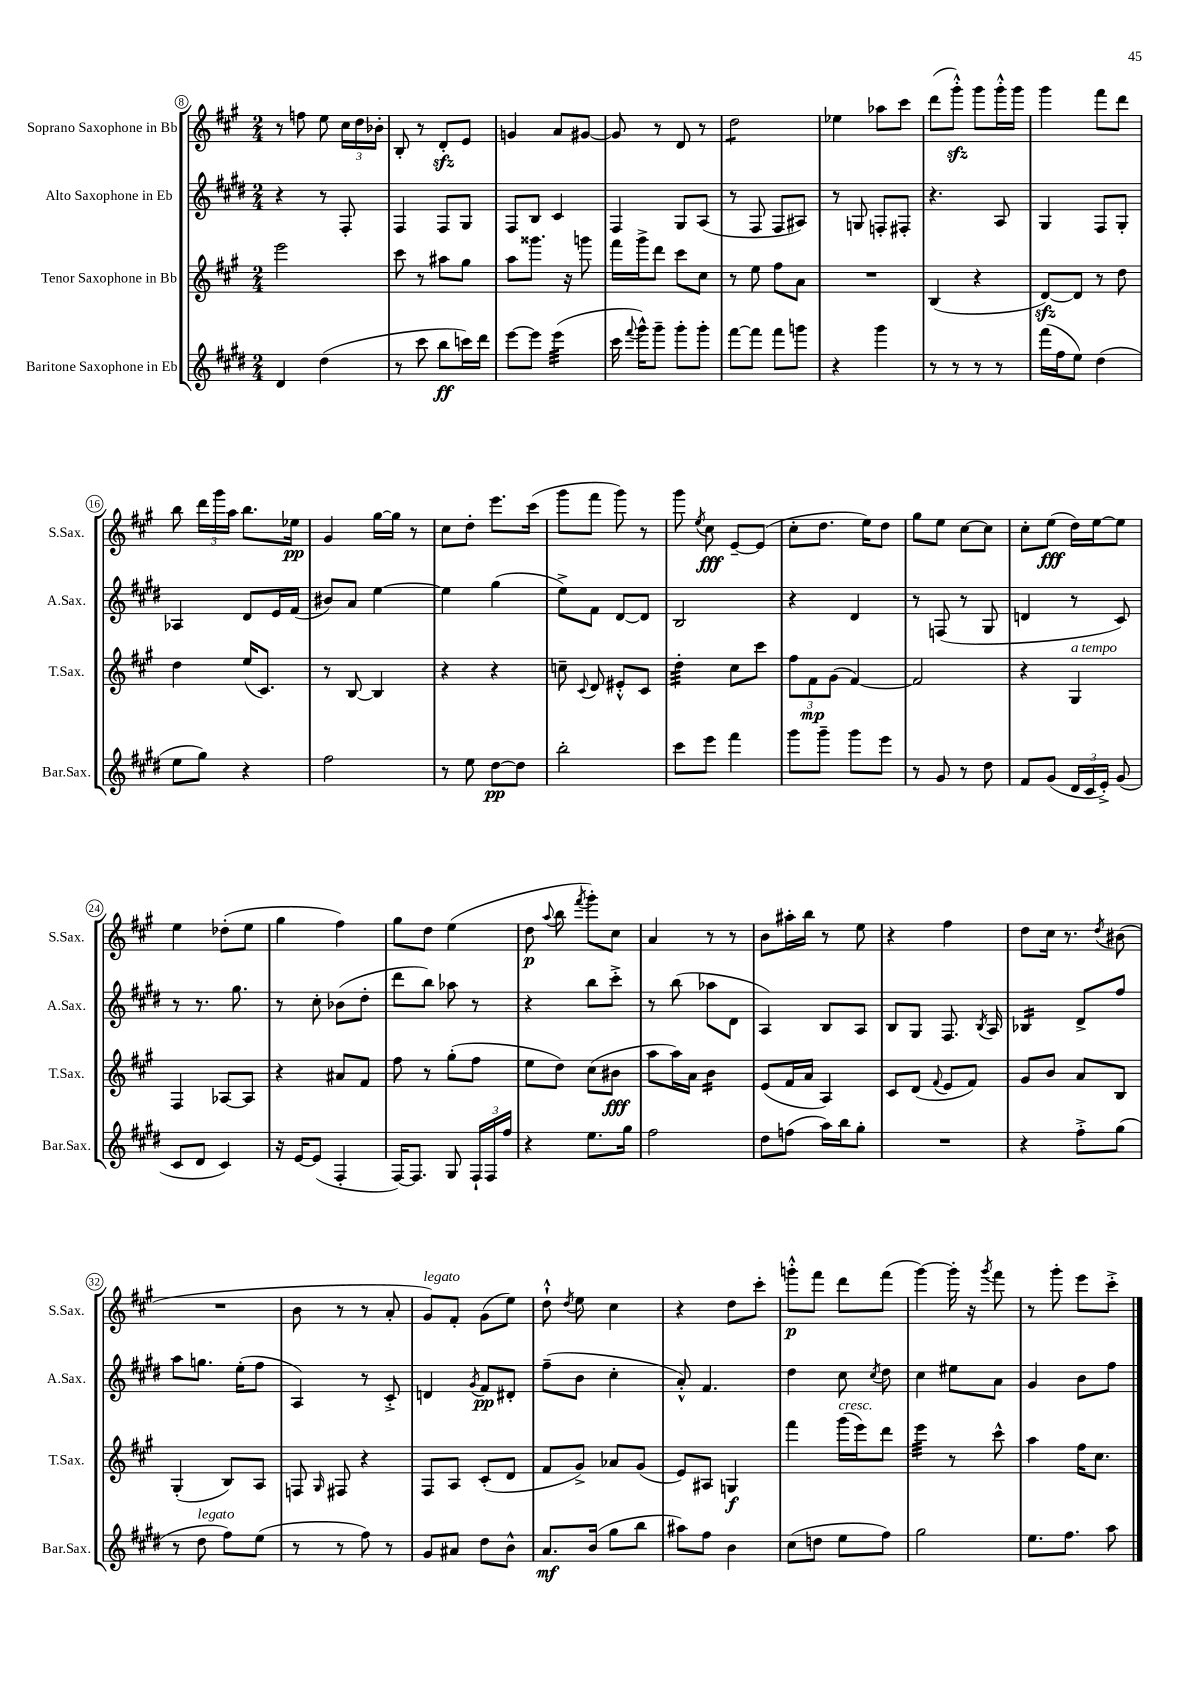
<<
\new StaffGroup <<
\new Staff = "s0" \with { instrumentName = "Soprano Saxophone in Bb" shortInstrumentName = "S.Sax." } {
    \clef treble \key a \major \numericTimeSignature \time 2/4
    \autoBeamOff r8 f''8 e''8 \tuplet 3/2 { cis''16[ d''16 bes'16]-. } |
    b8-. r8 d'8[-.\sfz e'8] |
    g'4 a'8[ gis'8]~ |
    gis'8 r8 d'8 r8 |
    d''2:8 |
    ees''4 aes''8[ cis'''8] |
    d'''8[( gis'''8]-.-^\sfz) gis'''8[ gis'''16-.-^ gis'''16] |
    gis'''4 fis'''8[ d'''8] |
    b''8 \tuplet 3/2 { d'''16[ gis'''16 a''16] } b''8.[ ees''16]\pp |
    gis'4 gis''16[~ gis''16] r8 |
    cis''8[ d''8]-. e'''8.[ cis'''16]( |
    gis'''8[ fis'''8] gis'''8) r8 |
    gis'''8 \acciaccatura { e''8 } cis''8\fff e'8[~-- e'8]( |
    cis''8[-. d''8.] e''16[) d''8] |
    gis''8[ e''8] cis''8[~ cis''8] |
    cis''8[-. e''8]\fff( d''16[) e''16~ e''8] |
    e''4 des''8[-.( e''8] |
    gis''4 fis''4) |
    gis''8[ d''8] e''4( |
    d''8\p \appoggiatura { a''8 } b''8 \acciaccatura { fis'''8 } gis'''8[-.) cis''8] |
    a'4 r8 r8 |
    b'8[ ais''16-. b''16] r8 e''8 |
    r4 fis''4 |
    d''8[ cis''16] r8. \acciaccatura { d''8 } bis'8( |
    R2 |
    b'8 r8 r8 a'8-. |
    gis'8[^\markup { \italic "legato" }) fis'8]-. gis'8[( e''8]) |
    d''8-!-^ \acciaccatura { d''8 } e''8 cis''4 |
    r4 d''8[ cis'''8]-. |
    g'''8[-.-^\p fis'''8] d'''8[ fis'''8]( |
    gis'''4~) gis'''16-. r16 \acciaccatura { gis'''8 } fis'''8 |
    r8 gis'''8-. e'''8[ cis'''8]-.-> \bar "|." |
}
\new Staff = "s1" \with { instrumentName = "Alto Saxophone in Eb" shortInstrumentName = "A.Sax." } {
    \clef treble \key e \major \numericTimeSignature \time 2/4
    \autoBeamOff r4 r8 fis8-. |
    fis4 fis8[ gis8] |
    fis8[ b8] cis'4 |
    fis4 gis8[ a8]( |
    r8 fis8 fis8[ ais8]) |
    r8 g8 f8[-. fis8]-. |
    r4. a8 |
    gis4 fis8[ gis8]-. |
    aes4 dis'8[ e'16 fis'16]( |
    bis'8[) a'8] e''4~ |
    e''4 gis''4( |
    e''8[->) fis'8] dis'8[~ dis'8] |
    b2 |
    r4 dis'4 |
    r8 f8( r8 gis8 |
    d'4 r8 cis'8) |
    r8 r8. gis''8. |
    r8 cis''8-. bes'8[( dis''8]-. |
    dis'''8[ b''8]) aes''8 r8 |
    r4 b''8[ cis'''8]-.-> |
    r8 b''8( aes''8[ dis'8] |
    a4) b8[ a8] |
    b8[ gis8] fis8. \acciaccatura { b8 } a16 |
    bes4:16 dis'8[-> fis''8] |
    a''8[ g''8.] e''16[-.( fis''8] |
    a4) r8 cis'8-.-> |
    d'4 \acciaccatura { gis'8 } fis'8[\pp dis'8]-. |
    fis''8[--( b'8] cis''4-. |
    a'8-.-^) fis'4. |
    dis''4 cis''8 \acciaccatura { cis''8 } dis''8 |
    cis''4 eis''8[ a'8] |
    gis'4 b'8[ fis''8] \bar "|." |
}
\new Staff = "s2" \with { instrumentName = "Tenor Saxophone in Bb" shortInstrumentName = "T.Sax." } {
    \clef treble \key a \major \numericTimeSignature \time 2/4
    \autoBeamOff e'''2 |
    cis'''8 r8 ais''8[ gis''8] |
    a''8[ gisis'''8.] r16 g'''8 |
    fis'''16[ gis'''16-> d'''8] cis'''8[ cis''8] |
    r8 e''8 fis''8[ a'8] |
    R2 |
    b4( r4 |
    d'8[~\sfz) d'8] r8 d''8 |
    d''4 e''16[( cis'8.]) |
    r8 b8~ b4 |
    r4 r4 |
    c''8-- \appoggiatura { cis'8 } d'8 eis'8[-.-^ cis'8] |
    d''4:32-. cis''8[ cis'''8] |
    \tuplet 3/2 { fis''8[ fis'8\mp gis'8]( } fis'4~) |
    fis'2 |
    r4 gis4^\markup { \italic "a tempo" } |
    fis4 aes8[~ aes8] |
    r4 ais'8[ fis'8] |
    fis''8 r8 gis''8[-.( fis''8] |
    e''8[ d''8]) cis''8[( bis'8]\fff |
    a''8[ a''16) a'16] b'4:16 |
    e'8[( fis'16 a'16] a4) |
    cis'8[ d'8]( \appoggiatura { fis'8 } e'8[ fis'8]) |
    gis'8[ b'8] a'8[ b8] |
    gis4-.( b8[) a8] |
    f8 \grace { gis16 } fis8 r4 |
    fis8[ a8] cis'8[-.( d'8] |
    fis'8[ gis'8]->) aes'8[ gis'8]( |
    e'8[) ais8] g4\f |
    fis'''4 gis'''16[^\markup { \italic "cresc." }( e'''16) d'''8] |
    e'''4:32 r8 cis'''8-^ |
    a''4 fis''16[ cis''8.] \bar "|." |
}
\new Staff = "s3" \with { instrumentName = "Baritone Saxophone in Eb" shortInstrumentName = "Bar.Sax." } {
    \clef treble \key e \major \numericTimeSignature \time 2/4
    \autoBeamOff dis'4 dis''4( |
    r8 cis'''8 b''8[\ff c'''16) dis'''16] |
    e'''8[~ e'''8] e'''4:32( |
    cis'''16 \appoggiatura { fis'''8 } gis'''16[-^) gis'''8]-- gis'''8[-. gis'''8]-. |
    fis'''8[~ fis'''8] fis'''8[ g'''8] |
    r4 gis'''4 |
    r8 r8 r8 r8 |
    fis'''16[( fis''16 e''8]) dis''4( |
    e''8[ gis''8]) r4 |
    fis''2 |
    r8 e''8 dis''8[~\pp dis''8] |
    b''2-. |
    cis'''8[ e'''8] fis'''4 |
    gis'''8[ gis'''8]-- gis'''8[ e'''8] |
    r8 gis'8 r8 dis''8 |
    fis'8[ gis'8]( \tuplet 3/2 { dis'16[ cis'16 e'16]-.->) } gis'8( |
    cis'8[ dis'8] cis'4) |
    r16 e'16[~ e'8]( fis4-. |
    fis16[~) fis8.] gis8 \tuplet 3/2 { fis16[-! fis16 fis''16] } |
    r4 e''8.[ gis''16] |
    fis''2 |
    dis''8[ f''8]( a''16[) b''16 gis''8]-. |
    R2 |
    r4 fis''8[-.-> gis''8]( |
    r8 dis''8^\markup { \italic "legato" } fis''8[) e''8]( |
    r8 r8 fis''8) r8 |
    gis'8[ ais'8] dis''8[ b'8]-^ |
    a'8.[\mf b'16]( gis''8[ b''8] |
    ais''8[) fis''8] b'4 |
    cis''8[( d''8] e''8[ fis''8]) |
    gis''2 |
    e''8.[ fis''8.] a''8 \bar "|." |
}
>>
>>
\layout { \context { \Score currentBarNumber = #8 \override BarNumber.stencil = #(make-stencil-circler 0.1 0.3 ly:text-interface::print) } }
